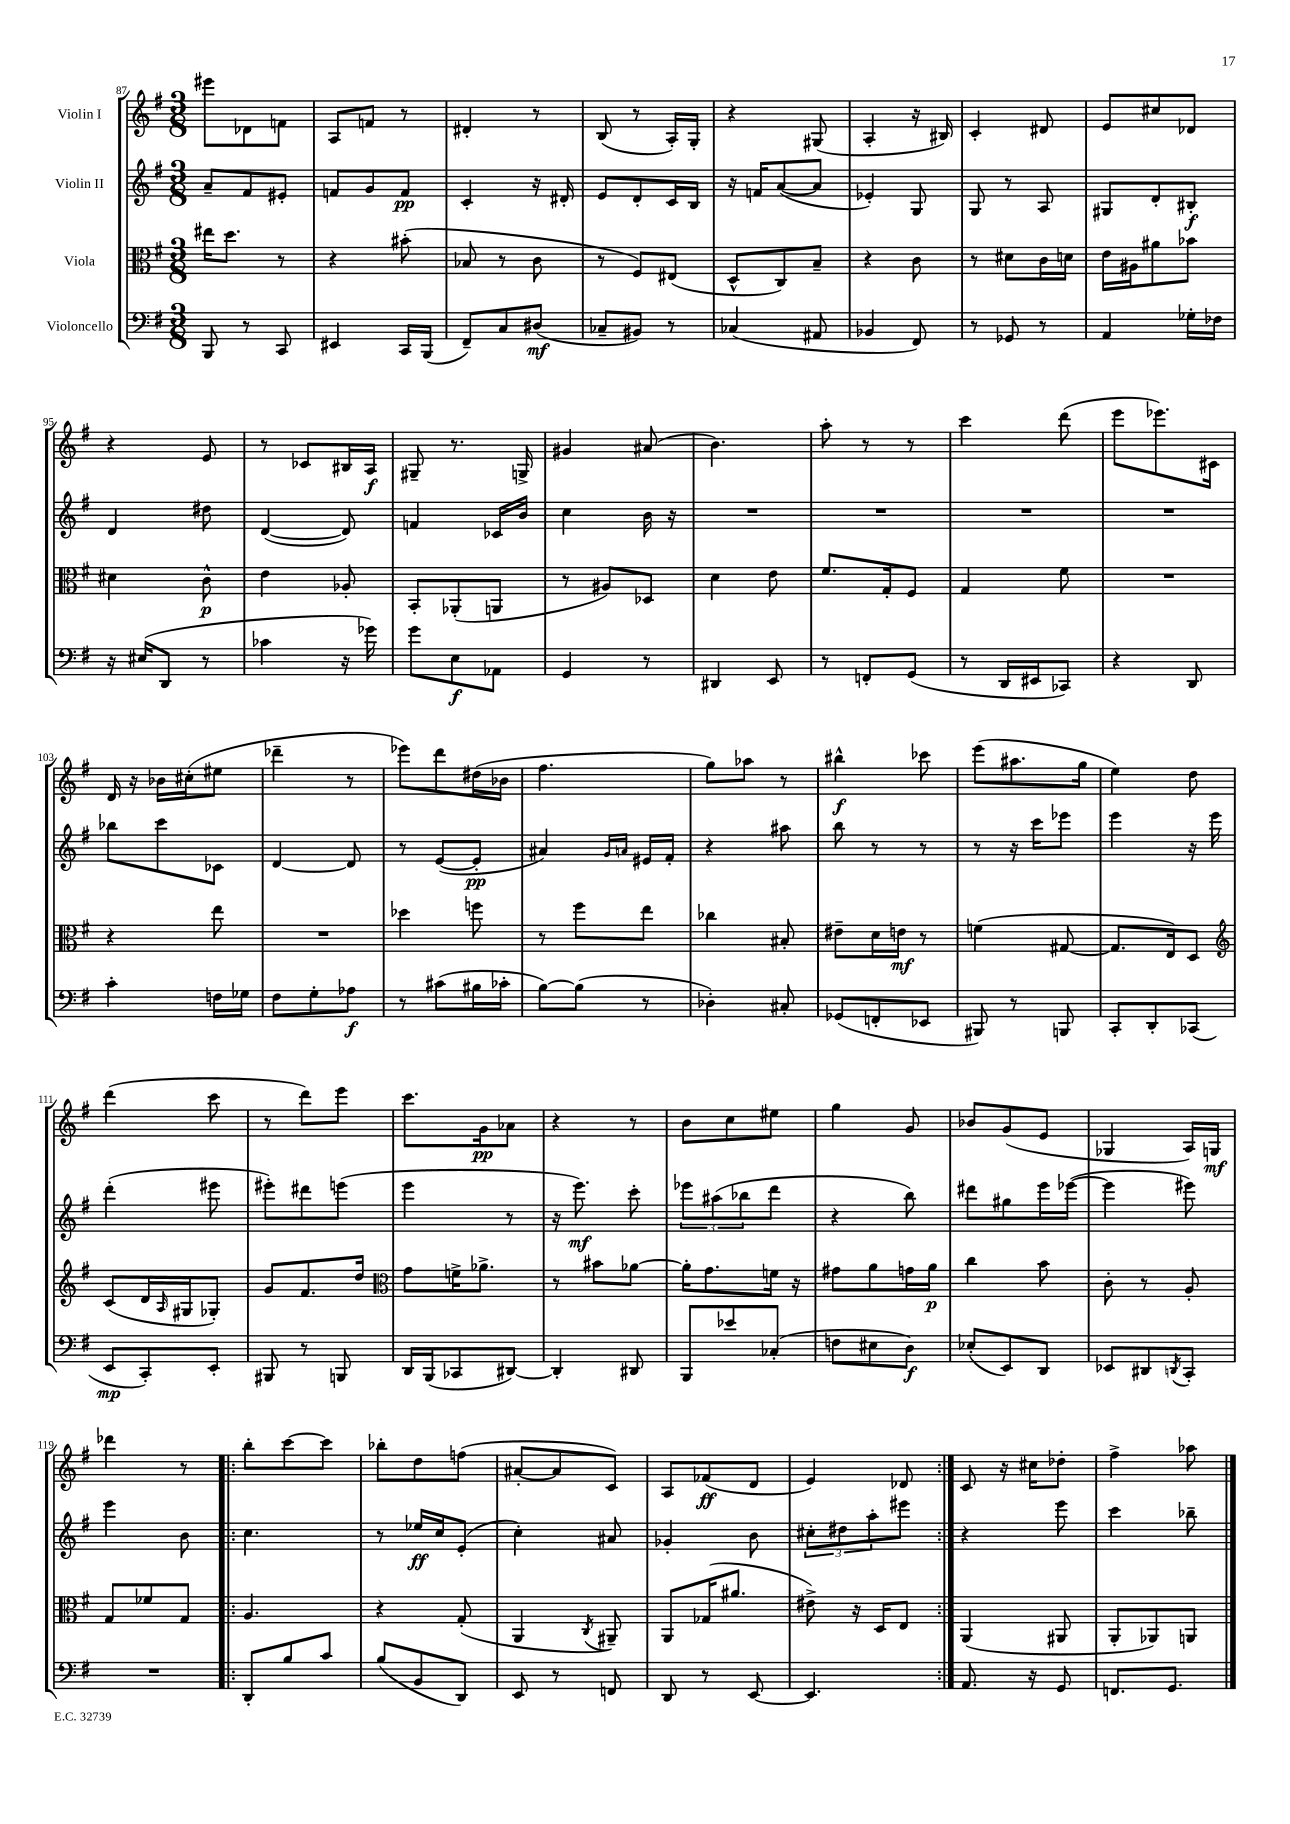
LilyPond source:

<<
\new StaffGroup <<
\new Staff = "s0" \with { instrumentName = "Violin I" } {
    \clef treble \key g \major \numericTimeSignature \time 3/8
    eis'''8 des'8 f'8 |
    a8 f'8 r8 |
    dis'4-. r8 |
    b8( r8 a16-.) g16-. |
    r4 gis8( |
    a4-. r16 bis16) |
    c'4-. dis'8 |
    e'8 cis''8 des'8 |
    r4 e'8 |
    r8 ces'8 bis16 a16\f |
    gis8-- r8. g16-> |
    gis'4 ais'8( |
    b'4.) |
    a''8-. r8 r8 |
    c'''4 d'''8( |
    e'''8 ees'''8.) cis'16 |
    d'16 r16 bes'16 cis''16-.( eis''8 |
    des'''4-- r8 |
    ees'''8) d'''8 dis''16( bes'16 |
    fis''4. |
    g''8) aes''8 r8 |
    bis''4-^\f ces'''8 |
    e'''8( ais''8. g''16 |
    e''4) d''8 |
    d'''4( c'''8 |
    r8 d'''8) e'''8 |
    c'''8. g'16\pp aes'8 |
    r4 r8 |
    b'8 c''8 eis''8 |
    g''4 g'8 |
    bes'8 g'8( e'8 |
    ges4 a16) g16\mf |
    des'''4 r8 |
    \repeat volta 2 { b''8-. c'''8~ c'''8 |
    bes''8-. d''8 f''8( |
    ais'8~-. ais'8 c'8) |
    a8 fes'8\ff( d'8 |
    e'4) des'8 | }
    c'8 r16 cis''16 des''8-. |
    fis''4-> aes''8 \bar "|." |
}
\new Staff = "s1" \with { instrumentName = "Violin II" } {
    \clef treble \key g \major \numericTimeSignature \time 3/8
    a'8-- fis'8 eis'8-. |
    f'8 g'8 f'8\pp |
    c'4-. r16 dis'16-. |
    e'8 d'8-. c'16 b16 |
    r16 f'16 a'8~( a'8 |
    ees'4-.) g8 |
    g8 r8 a8 |
    gis8 d'8-. bis8-.\f |
    d'4 dis''8 |
    d'4~( d'8) |
    f'4 ces'16 b'16 |
    c''4 b'16 r16 |
    R4. |
    R4. |
    R4. |
    R4. |
    bes''8 c'''8 ces'8 |
    d'4~ d'8 |
    r8 e'8~( e'8-.\pp |
    ais'4) \grace { g'16 a'16 } eis'16 fis'16-. |
    r4 ais''8 |
    b''8 r8 r8 |
    r8 r16 c'''16 ees'''8 |
    e'''4 r16 e'''16 |
    d'''4-.( eis'''8 |
    eis'''8-.) dis'''8 e'''8( |
    e'''4 r8 |
    r16 e'''8.\mf) c'''8-. |
    \tuplet 3/2 { ees'''8 ais''8( bes''8 } d'''8 |
    r4 b''8) |
    dis'''8 gis''8 e'''16 ees'''16~( |
    ees'''4 eis'''8) |
    e'''4 b'8 |
    \repeat volta 2 { c''4. |
    r8 ees''16\ff c''16 e'8-.( |
    c''4-.) ais'8 |
    ges'4-. b'8 |
    \tuplet 3/2 { cis''8-. dis''8 a''8-. } eis'''8 | }
    r4 e'''8 |
    c'''4 bes''8-- \bar "|." |
}
\new Staff = "s2" \with { instrumentName = "Viola" } {
    \clef alto \key g \major \numericTimeSignature \time 3/8
    eis''16 d''8. r8 |
    r4 bis'8-.( |
    bes8 r8 c'8 |
    r8 fis8) eis8( |
    d8-^ c8) b8-- |
    r4 c'8 |
    r8 dis'8 c'16 d'16 |
    e'16 ais16 ais'8 bes'8 |
    dis'4 c'8-^\p |
    e'4 aes8-. |
    b,8-. aes,8-.( a,8 |
    r8 ais8) des8 |
    d'4 e'8 |
    fis'8. g16-. fis8 |
    g4 fis'8 |
    R4. |
    r4 e''8 |
    R4. |
    des''4 f''8 |
    r8 fis''8 e''8 |
    ces''4 bis8-. |
    eis'8-- d'16 e'16\mf r8 |
    f'4( gis8~ |
    gis8. e16) d8 |
    \clef treble c'8( d'16 \grace { a16 } gis16 ges8-.) |
    g'8 fis'8. d''16 |
    \clef alto g'8 f'16-> aes'8.-> |
    r8 bis'8 aes'8~ |
    aes'16-. g'8. f'16 r16 |
    gis'8 a'8 g'16 a'16\p |
    c''4 b'8 |
    c'8-. r8 a8-. |
    g8 fes'8 g8 |
    \repeat volta 2 { a4. |
    r4 g8-.( |
    a,4 \acciaccatura { c8 } ais,8--) |
    a,8 ges16( ais'8. |
    eis'8->) r16 d16 e8 | }
    a,4( ais,8 |
    a,8-. aes,8) a,8 \bar "|." |
}
\new Staff = "s3" \with { instrumentName = "Violoncello" } {
    \clef bass \key g \major \numericTimeSignature \time 3/8
    b,,8 r8 c,8 |
    eis,4 c,16 b,,16( |
    fis,8--) c8 dis8\mf( |
    ces8-- bis,8) r8 |
    ces4( ais,8 |
    bes,4 fis,8) |
    r8 ges,8 r8 |
    a,4 ges16-. fes16 |
    r16 eis16( d,8 r8 |
    ces'4 r16 ges'16) |
    g'8 e8\f aes,8 |
    g,4 r8 |
    dis,4 e,8 |
    r8 f,8-. g,8( |
    r8 d,16 eis,16 ces,8) |
    r4 d,8 |
    c'4-. f16 ges16 |
    fis8 g8-. aes8\f |
    r8 cis'8( bis16 ces'16-. |
    b8~) b8( r8 |
    des4-.) cis8-. |
    ges,8( f,8-. ees,8 |
    bis,,8) r8 b,,8 |
    c,8-. d,8-. ces,8( |
    e,8\mp c,8-.) e,8-. |
    bis,,8 r8 b,,8 |
    d,16 b,,16( ces,8 dis,8~) |
    dis,4-. dis,8 |
    b,,8 ees'8 ces8-.( |
    f8 eis8 d8\f) |
    ees8-.( e,8) d,8 |
    ees,8 dis,8 \acciaccatura { d,8 } c,8-. |
    R4. |
    \repeat volta 2 { d,8-. b8 c'8 |
    b8( b,8 d,8) |
    e,8 r8 f,8 |
    d,8 r8 e,8~ |
    e,4. | }
    a,8. r16 g,8 |
    f,8. g,8. \bar "|." |
}
>>
>>
\layout { \context { \Score currentBarNumber = #87 } }
